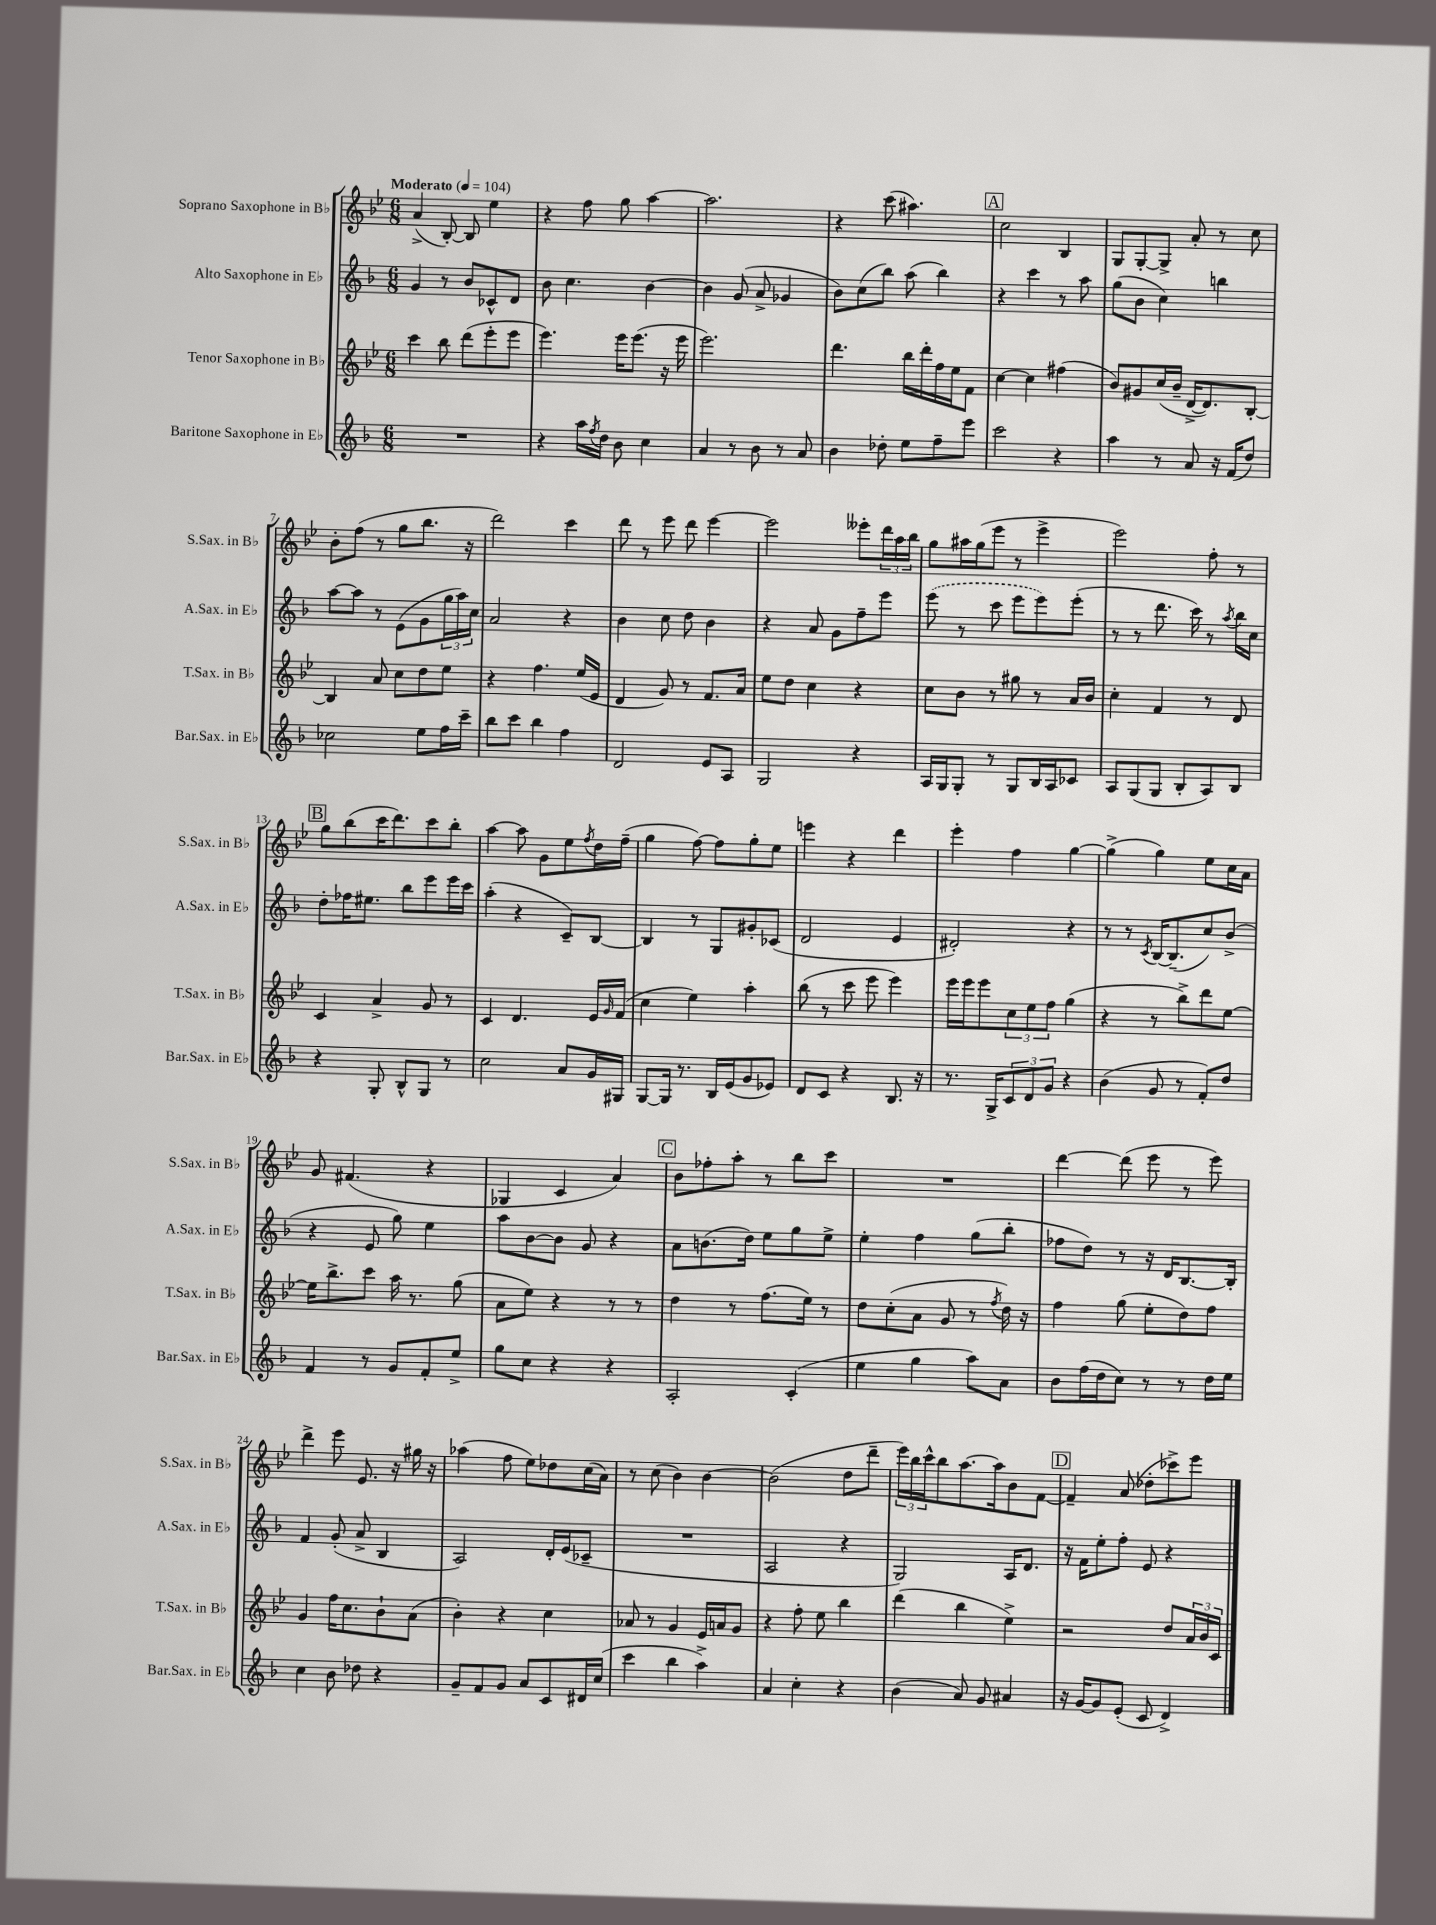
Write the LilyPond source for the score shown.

<<
\new StaffGroup <<
\new Staff = "s0" \with { instrumentName = "Soprano Saxophone in Bb" shortInstrumentName = "S.Sax. in Bb" } {
    \clef treble \key bes \major \numericTimeSignature \time 6/8 \tempo "Moderato" 4 = 104
    a'4->( bes8~-.) bes8 ees''4 |
    r4 f''8 g''8 a''4~ |
    a''2. |
    r4 c'''8( ais''4.) |
    \mark \markup { \box "A" } c''2 bes4 |
    g8 g8~-. g8-> a'8-. r8 c''8 |
    bes'8-. f''8( r8 g''8 bes''8. r16 |
    d'''2) c'''4 |
    d'''8 r8 ees'''8 d'''8 ees'''4~ |
    ees'''2 eeses'''8-. \tuplet 3/2 { d'''16 a''16 bes''16 } |
    g''8 ais''16 g''16( ees'''8 r8 ees'''4-> |
    ees'''2) f''8-. r8 |
    \mark \markup { \box "B" } g''8 bes''8( c'''16 d'''8.) c'''8 bes''8-. |
    a''4~ a''8 g'8 ees''8 \acciaccatura { f''8 } d''16 f''16--( |
    g''4 f''8~) f''8 g''8-. ees''8 |
    e'''4 r4 d'''4 |
    ees'''4-. f''4 g''4~ |
    g''4->( g''4) ees''8 c''16 a'16 |
    g'8 fis'4.( r4 |
    ges4 c'4 a'4) |
    \mark \markup { \box "C" } bes'8 fes''8-. a''8-. r8 bes''8 c'''8 |
    R2. |
    d'''4~ d'''8( ees'''8 r8 ees'''8) |
    d'''4-> ees'''8 ees'8. r16 gis''16 r16 |
    aes''4( f''8 ees''8) des''8 c''16( a'16) |
    r8 c''8( bes'4) bes'4~ |
    bes'2( d''8 d'''8-- |
    \tuplet 3/2 { ees'''16) bes''16 c'''16-^ } bes''8 a''8.~ a''16 bes'8 f'8~ |
    \mark \markup { \box "D" } f'4-- a'8( des''8-. ces'''8->) ees'''8 \bar "|." |
}
\new Staff = "s1" \with { instrumentName = "Alto Saxophone in Eb" shortInstrumentName = "A.Sax. in Eb" } {
    \clef treble \key f \major \numericTimeSignature \time 6/8
    g'4 r8 bes'8 ces'8-^ d'8 |
    bes'8 c''4. bes'4~ |
    bes'4 g'8( a'8-> ges'4 |
    bes'8) c''8( bes''8) a''8( bes''4) |
    \mark \markup { \box "A" } r4 c'''4 r8 a''8 |
    g''8( bes'8 c''4) b''4 |
    a''8~ a''8 r8 e'8( g'8 \tuplet 3/2 { g''16 a''16) c''16 } |
    a'2 r4 |
    bes'4 c''8 d''8 bes'4 |
    r4 a'8 g'8 f''8-- e'''8 |
    \once \slurDashed e'''8( r8 c'''8 e'''8 e'''8) e'''8-.( |
    r8 r8 d'''8. c'''16) r8 \acciaccatura { a''8 } bes''16 c''16 |
    \mark \markup { \box "B" } d''8-. fes''16 eis''8. bes''8 e'''8 e'''16 c'''16 |
    a''4-.( r4 c'8--) bes8~ |
    bes4 r8 g8 gis'8-. ces'8( |
    d'2 e'4 |
    dis'2-.) r4 |
    r8 r8 \acciaccatura { c'8 } bes16~ bes8.--( c''8) bes'8->( |
    r4 e'8 g''8) e''4 |
    a''8 bes'8~ bes'8 g'8 r4 |
    \mark \markup { \box "C" } a'8 b'8.( d''16) e''8 g''8 e''8-> |
    e''4-. f''4 g''8( bes''8-. |
    fes''8 d''8) r8 r16 d'16 bes8.~ bes16-. |
    f'4 g'8-.( a'8-> bes4 |
    a2) d'16-. e'16( ces'8-- |
    R2. |
    a2 r4 |
    g2) a16 d'8. |
    \mark \markup { \box "D" } r16 f'16 e''8-. f''8-. e'8 r4 \bar "|." |
}
\new Staff = "s2" \with { instrumentName = "Tenor Saxophone in Bb" shortInstrumentName = "T.Sax. in Bb" } {
    \clef treble \key bes \major \numericTimeSignature \time 6/8
    c'''4 bes''8 d'''8( ees'''8-. ees'''8 |
    ees'''4.) ees'''16 ees'''8.( r16 ees'''16 |
    ees'''2.) |
    d'''4. bes''16 d'''16-. f''16 ees''16 f'8 |
    \mark \markup { \box "A" } c''4~ c''4 fis''4( |
    bes'8) gis'8 c''16( bes'16-- d'16~-> d'8.) bes8~-. |
    bes4 a'8 c''8 d''8 ees''8 |
    r4 f''4. ees''16( ees'16 |
    d'4 g'8) r8 f'8. a'16 |
    ees''8 d''8 c''4 r4 |
    c''8 bes'8 r8 gis''8 r8 a'16 bes'16 |
    c''4-. f'4 r8 d'8 |
    \mark \markup { \box "B" } c'4 a'4-> g'8 r8 |
    c'4 d'4. ees'16 \grace { g'16 } f'16( |
    c''4 ees''4) a''4-. |
    bes''8( r8 c'''8 ees'''8 ees'''4) |
    ees'''16 ees'''16 ees'''8 \tuplet 3/2 { c''8 ees''8 f''8 } g''4( |
    r4 r8 bes''8->) d'''8 ees''8~ |
    ees''16 bes''8.-> c'''8 a''16 r8. g''8( |
    a'8 ees''8) r4 r8 r8 |
    \mark \markup { \box "C" } d''4 r8 f''8.( ees''16) r8 |
    d''8 c''8-.( a'8 g'8 r8 \acciaccatura { f''8 } d''16) r16 |
    f''4 g''8( ees''8-. d''8) f''8 |
    g'4 f''16 c''8. bes'8-! a'8( |
    bes'4-.) r4 c''4 |
    aes'8 r8 g'4 ees'16 a'16 g'8 |
    r4 f''8-. ees''8 bes''4 |
    d'''4( bes''4 ees''4->) |
    \mark \markup { \box "D" } r2 d''8 \tuplet 3/2 { a'16 bes'16 c'16 } \bar "|." |
}
\new Staff = "s3" \with { instrumentName = "Baritone Saxophone in Eb" shortInstrumentName = "Bar.Sax. in Eb" } {
    \clef treble \key f \major \numericTimeSignature \time 6/8
    R2. |
    r4 a''16 \acciaccatura { f''8 } d''16 bes'8 c''4 |
    a'4 r8 bes'8 r8 a'8 |
    bes'4 des''8-. e''8 f''8-- e'''8 |
    \mark \markup { \box "A" } c'''2 r4 |
    a''4 r8 a'8 r16 f'16( d''8) |
    ces''2 e''8 f''16 c'''16-- |
    bes''8 c'''8 bes''4 f''4 |
    d'2 e'8 a8 |
    g2 r4 |
    a16 g16 g8-. r8 g8 bes16 a16 ces'8 |
    a8 g8( g8 bes8-. a8) bes8 |
    \mark \markup { \box "B" } r4 g8-. bes8-^ g8 r8 |
    c''2 a'8 g'16 gis16 |
    g8~ g16 r8. bes16 e'16( g'8 ees'8) |
    d'8 c'8 r4 bes8. r16 |
    r8. g16-> \tuplet 3/2 { c'8 d'8 g'8 } r4 |
    bes'4( g'8 r8 f'8-.) d''8 |
    f'4 r8 g'8 f'8-. e''8-> |
    g''8 c''8 r4 r4 |
    \mark \markup { \box "C" } a2-. c'4-.( |
    e''4 g''4 a''8) a'8 |
    bes'8 f''16( d''16 c''8) r8 r8 d''16 e''16 |
    c''4 bes'8 des''8 r4 |
    g'8-- f'8 g'8 a'8 c'8 dis'16 c''16( |
    c'''4 bes''4 a''4->) |
    a'4 c''4-. r4 |
    bes'4( a'8) g'8 ais'4 |
    \mark \markup { \box "D" } r16 g'16~ g'8 e'8-.( c'8 d'4->) \bar "|." |
}
>>
>>
